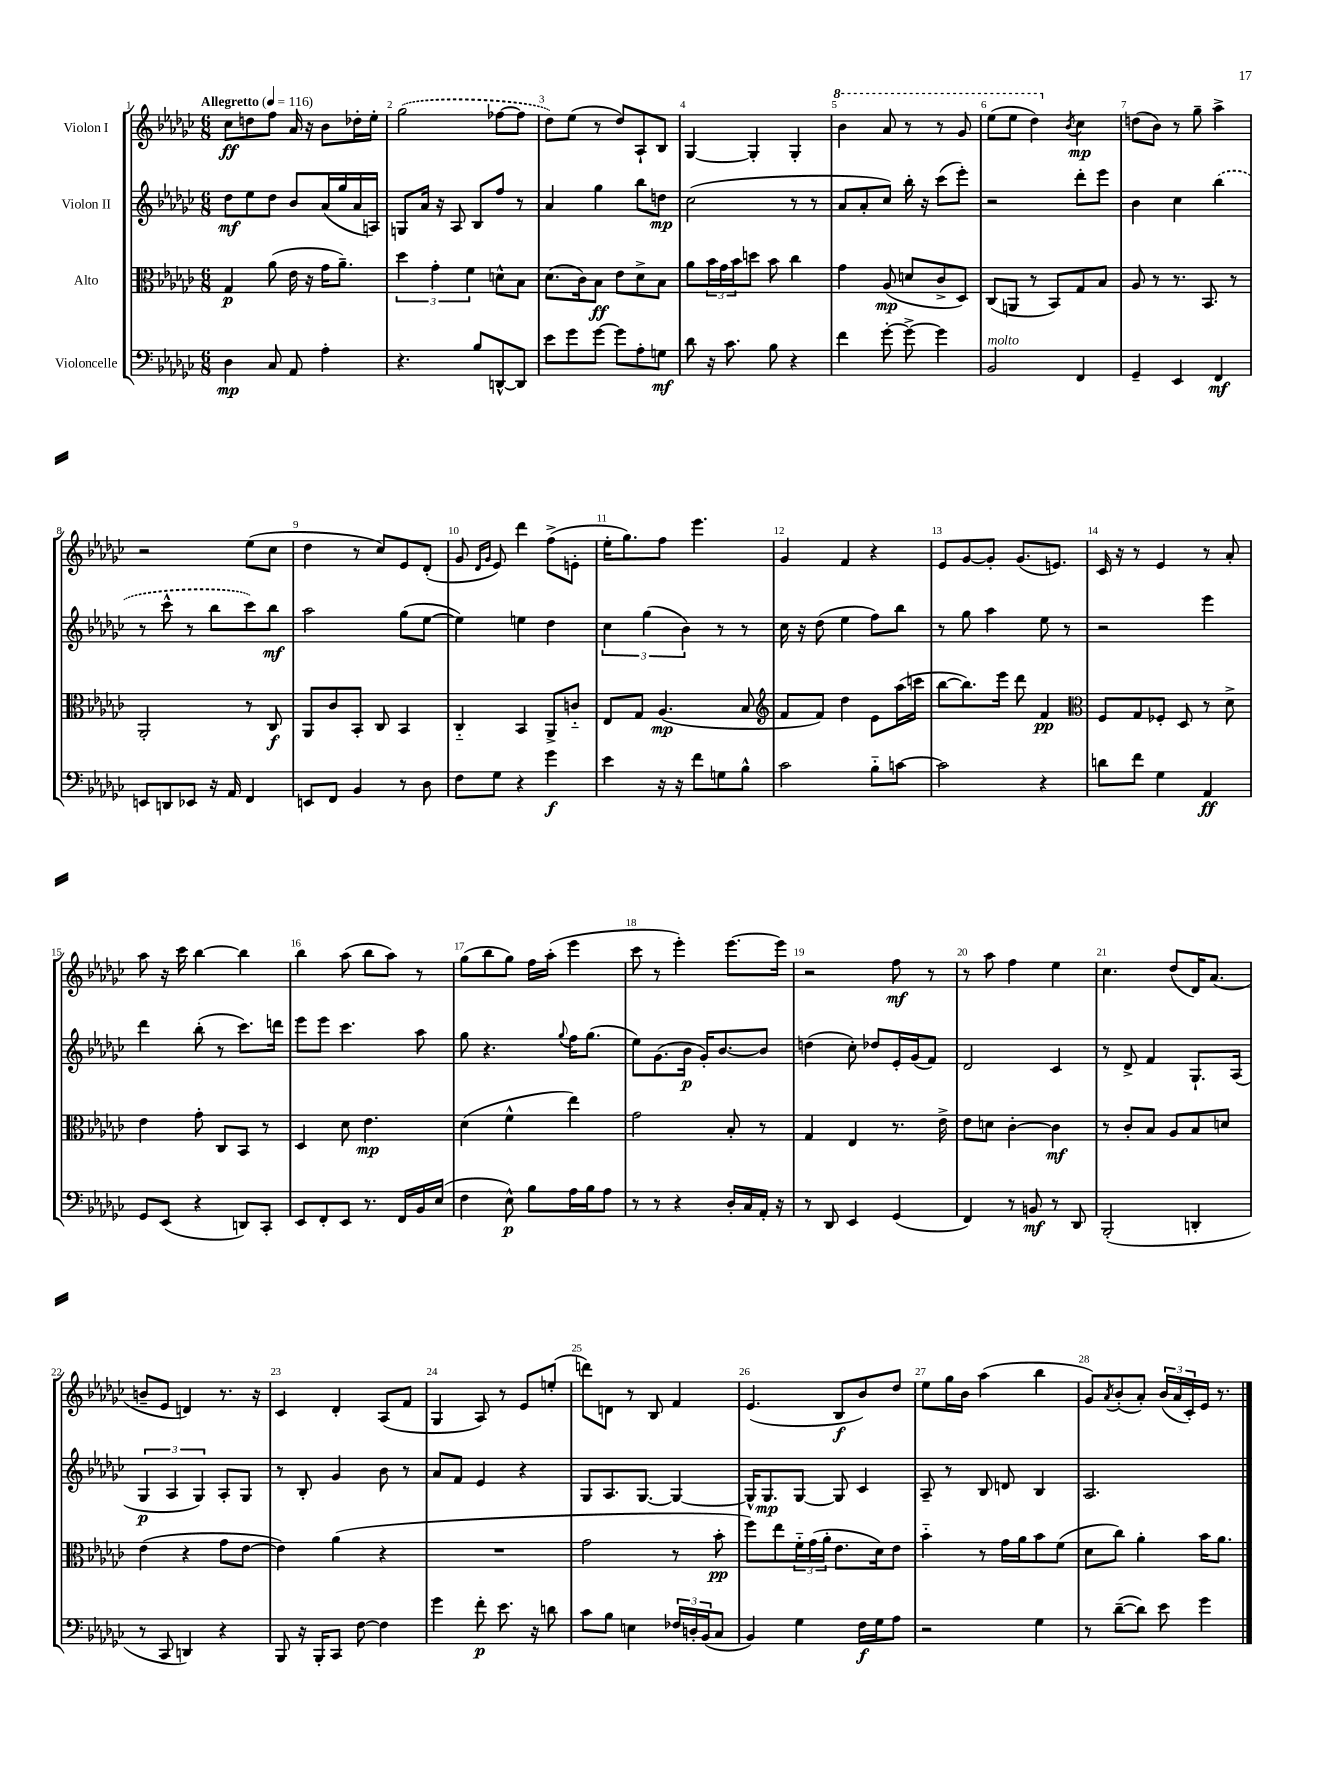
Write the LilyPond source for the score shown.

<<
\new StaffGroup <<
\new Staff = "s0" \with { instrumentName = "Violon I" } {
    \clef treble \key ges \major \numericTimeSignature \time 6/8 \tempo "Allegretto" 4 = 116
    ces''8\ff d''8 f''8 aes'16 r16 bes'8 des''16-. ees''16-. |
    \once \slurDashed ges''2( fes''8~ fes''8 |
    des''8) ees''8( r8 des''8) aes8-! bes8 |
    ges4~ ges4-. ges4-. |
    \ottava #1 bes''4 aes''8 r8 r8 ges''8 |
    ees'''8( ees'''8 des'''4) \ottava #0 \acciaccatura { bes'8 } ces''4\mp |
    d''8( bes'8) r8 ges''8-- aes''4-> |
    r2 ees''8( ces''8 |
    des''4 r8 ces''8) ees'8 des'8-.( |
    ges'8 \grace { des'16 ges'16 } ees'8) des'''4 f''8->( e'8-. |
    ees''16-. ges''8.) f''8 ees'''4. |
    ges'4 f'4 r4 |
    ees'8 ges'8~ ges'8-. ges'8.( e'8.) |
    ces'16 r16 r8 ees'4 r8 aes'8-. |
    aes''8 r16 ces'''16 bes''4~ bes''4 |
    bes''4 aes''8( bes''8 aes''8) r8 |
    ges''8( bes''8 ges''8) f''16 aes''16-.( ees'''4 |
    ces'''8 r8 ees'''4-.) ees'''8.~ ees'''16 |
    r2 f''8\mf r8 |
    r8 aes''8 f''4 ees''4 |
    ces''4. des''8( des'16) aes'8.( |
    b'8-- ees'8 d'4) r8. r16 |
    ces'4 des'4-. aes8( f'8 |
    ges4 aes8) r8 ees'8 e''8-.( |
    d'''8) d'8 r8 bes8 f'4 |
    ees'4.( bes8\f bes'8) des''8 |
    ees''8 ges''16 bes'16 aes''4( bes''4 |
    ges'8) \acciaccatura { aes'8 } bes'8-.( aes'8-.) \tuplet 3/2 { bes'16( aes'16 ces'16-.) } ees'16 r8. \bar "|." |
}
\new Staff = "s1" \with { instrumentName = "Violon II" } {
    \clef treble \key ges \major \numericTimeSignature \time 6/8
    des''8\mf ees''8 des''8 bes'8 aes'16( ges''16 aes'16 a16) |
    g8 aes'16 r16 aes8 bes8 f''8 r8 |
    aes'4 ges''4 bes''8 d''8\mp |
    ces''2( r8 r8 |
    aes'8 aes'8-. ces''8) bes''16-. r16 ces'''8( ees'''8-.) |
    r2 des'''8-. ees'''8 |
    bes'4 ces''4 \once \slurDashed bes''4( |
    r8 ces'''8-^ r8 bes''8 ces'''8) bes''8\mf |
    aes''2 ges''8( ees''8~ |
    ees''4) e''4 des''4 |
    \tuplet 3/2 { ces''4 ges''4( bes'4) } r8 r8 |
    ces''16 r16 des''8( ees''4 f''8) bes''8 |
    r8 ges''8 aes''4 ees''8 r8 |
    r2 ees'''4 |
    des'''4 bes''8-.( r8 ces'''8.) d'''16 |
    ees'''8 ees'''8 ces'''4. aes''8 |
    ges''8 r4. \appoggiatura { ges''8 } f''16 ges''8.( |
    ees''8) ges'8.( bes'16\p ges'16-.) bes'8.~ bes'8 |
    d''4( ces''8-.) des''8 ees'16-. ges'16( f'8) |
    des'2 ces'4 |
    r8 des'8-> f'4 ges8.-! aes16( |
    \tuplet 3/2 { ges4\p aes4 ges4) } aes8-. ges8 |
    r8 bes8-. ges'4 bes'8 r8 |
    aes'8 f'8 ees'4 r4 |
    ges8 aes8. ges8.~ ges4~ |
    ges16-^ ges8.\mp ges8~ ges8 ces'4 |
    aes8-- r8 bes8 d'8 bes4 |
    aes2. \bar "|." |
}
\new Staff = "s2" \with { instrumentName = "Alto" } {
    \clef alto \key ges \major \numericTimeSignature \time 6/8
    ges4\p aes'8( ees'16 r16 ges'16 aes'8.--) |
    \tuplet 3/2 { des''4 ges'4-. f'4 } d'8-^ bes8 |
    des'8.( ces'16) bes8\ff ees'8 des'8-> bes8 |
    aes'8 \tuplet 3/2 { bes'16 ges'16 bes'16 } d''8 bes'8 ces''4 |
    ges'4 aes8\mp( d'8 ces'8-> des8) |
    ces8( a,8 r8 bes,8) ges8 bes8 |
    aes8 r8 r8. bes,8. r8 |
    aes,2-. r8 ces8\f |
    aes,8 ces'8 bes,8-. ces8 bes,4 |
    ces4-_ bes,4 aes,8-> c'8-_ |
    ees8 ges8 aes4.\mp( bes8 |
    \clef treble f'8 f'8) des''4 ees'8 aes''16( c'''16 |
    bes''8~ bes''8.) ees'''16 des'''8 f'4\pp |
    \clef alto f8 ges8 fes8-. des8 r8 des'8-> |
    ees'4 ges'8-. ces8 bes,8 r8 |
    des4 des'8 ees'4.\mp |
    des'4( f'4-^ ees''4) |
    ges'2 bes8-. r8 |
    ges4 ees4 r8. ees'16-> |
    ees'8 d'8 ces'4~-. ces'4\mf |
    r8 ces'8-. bes8 aes8 bes8 d'8 |
    ees'4( r4 ges'8 ees'8~ |
    ees'4) aes'4( r4 |
    R2. |
    ges'2 r8 bes'8-.\pp |
    f''8) ees''8 \tuplet 3/2 { f'16-_ ges'16( aes'16-. } ees'8. des'16) ees'8 |
    bes'4-_ r8 ges'16 aes'16 bes'8 f'8( |
    des'8 ces''8) aes'4-. bes'16 aes'8. \bar "|." |
}
\new Staff = "s3" \with { instrumentName = "Violoncelle" } {
    \clef bass \key ges \major \numericTimeSignature \time 6/8
    des4\mp ces8 aes,8 aes4-. |
    r4. bes8 d,8~-^ d,8 |
    ees'8 ges'8 ges'8~ ges'8 aes8-. g8\mf |
    des'8 r16 ces'8. bes8 r4 |
    f'4 ges'8~-. ges'8~-> ges'4 |
    bes,2^\markup { \italic "molto" } f,4 |
    ges,4-- ees,4 f,4\mf |
    e,8 d,8 ees,8 r16 aes,16 f,4 |
    e,8 f,8 bes,4 r8 des8 |
    f8 ges8 r4 ges'4\f |
    ees'4 r16 r16 f'8 g8 bes8-^ |
    ces'2 bes8-_ c'8~ |
    c'2 r4 |
    d'8 f'8 ges4 aes,4\ff |
    ges,8 ees,8( r4 d,8) ces,8-. |
    ees,8 f,8-. ees,8 r8. f,16 bes,16 ees16( |
    f4 ees8-^\p) bes8 aes16 bes16 aes8 |
    r8 r8 r4 des16-. ces16 aes,16-. r16 |
    r8 des,8 ees,4 ges,4( |
    f,4) r8 b,8\mf r8 des,8 |
    bes,,2-.( d,4-. |
    r8 ces,8 d,4) r4 |
    bes,,8 r16 bes,,16-. ces,8 f8~ f4 |
    ges'4 f'8-.\p ees'8. r16 d'8 |
    ces'8 bes8 e4 \tuplet 3/2 { fes16 d16-. bes,16( } ces8 |
    bes,4) ges4 f16\f ges16 aes8 |
    r2 ges4 |
    r8 des'8~--( des'8) ees'8 ges'4 \bar "|." |
}
>>
>>
\layout { \context { \Score \override BarNumber.break-visibility = ##(#f #t #t) barNumberVisibility = #all-bar-numbers-visible } }
